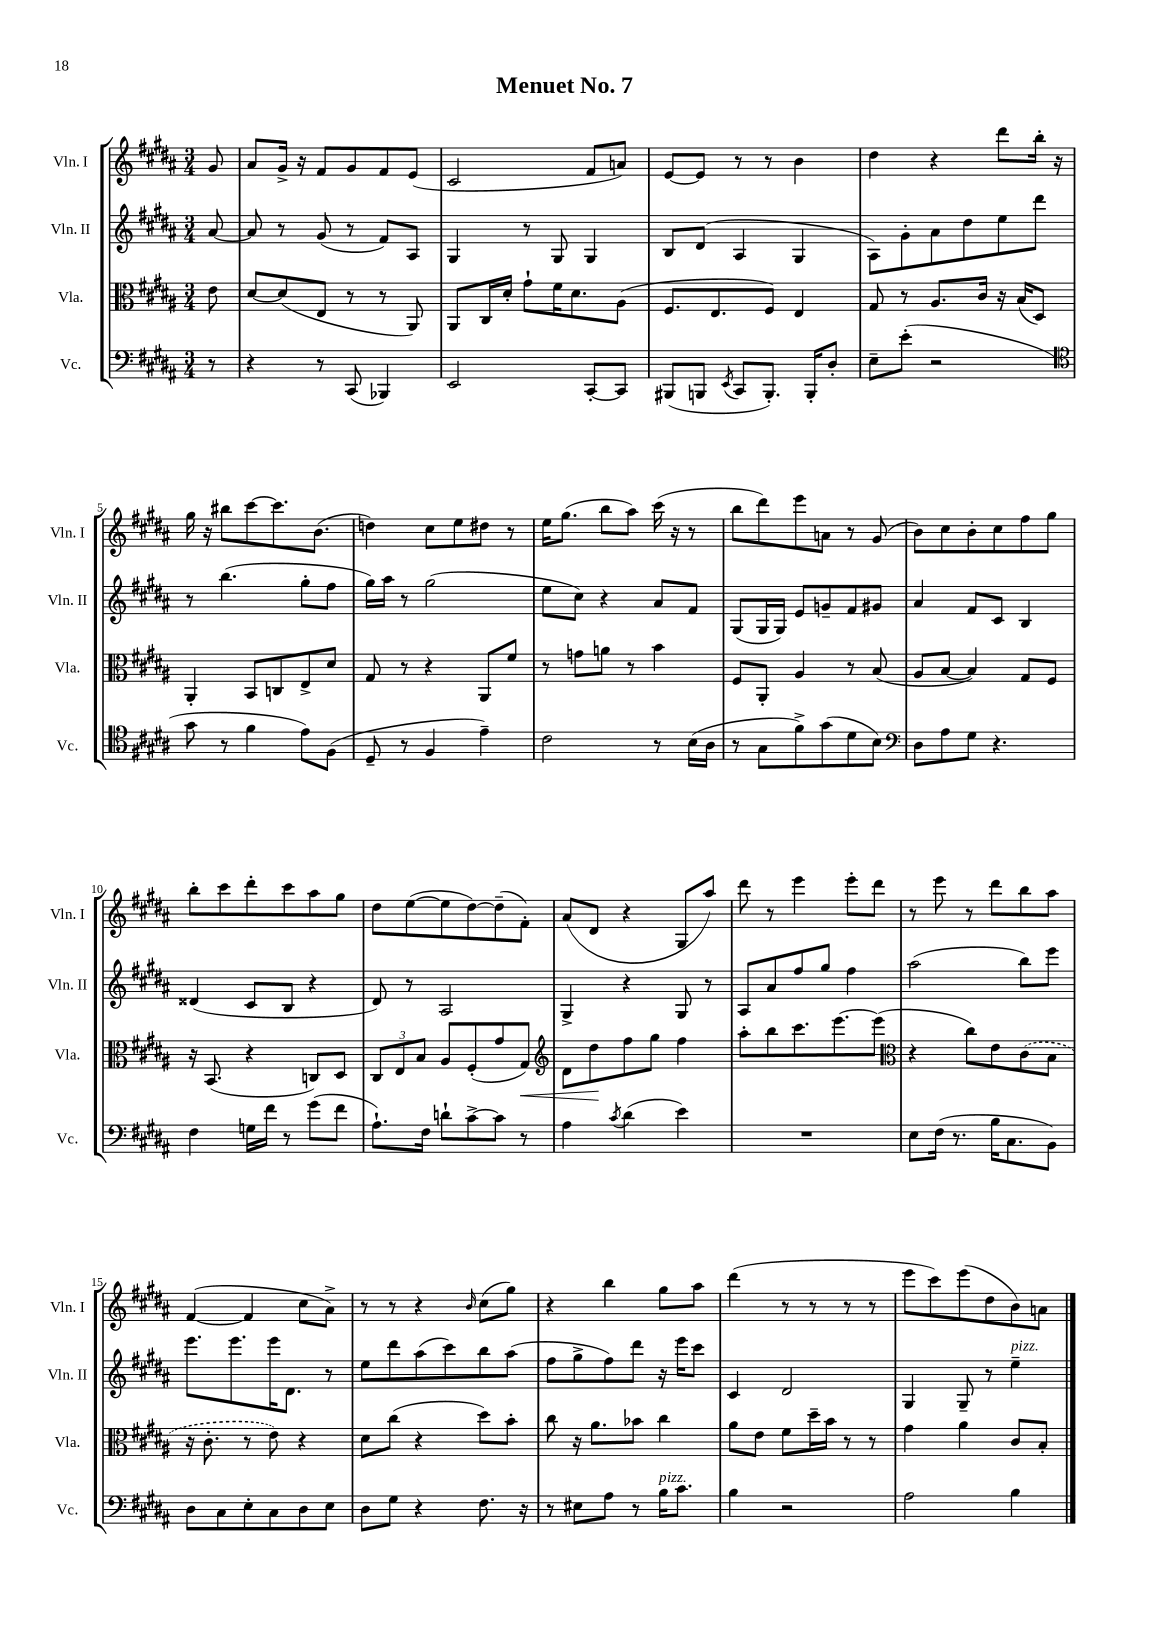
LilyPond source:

\header { title = "Menuet No. 7" }
<<
\new StaffGroup <<
\new Staff = "s0" \with { instrumentName = "Vln. I" shortInstrumentName = "Vln. I" } {
    \clef treble \key b \major \numericTimeSignature \time 3/4 \partial 8
    gis'8 |
    ais'8 gis'16-> r16 fis'8 gis'8 fis'8 e'8( |
    cis'2 fis'8 a'8) |
    e'8~ e'8 r8 r8 b'4 |
    dis''4 r4 dis'''8 b''16-. r16 |
    gis''16 r16 bis''8 cis'''8~ cis'''8. b'8.( |
    d''4) cis''8 e''8 dis''8 r8 |
    e''16 gis''8.( b''8 ais''8) cis'''16( r16 r8 |
    b''8 dis'''8) e'''8 a'8 r8 gis'8( |
    b'8) cis''8 b'8-. cis''8 fis''8 gis''8 |
    b''8-. cis'''8 dis'''8-. cis'''8 ais''8 gis''8 |
    dis''8 e''8~( e''8 dis''8~) dis''8--( fis'8-.) |
    ais'8( dis'8 r4 gis8 ais''8) |
    dis'''8 r8 e'''4 e'''8-. dis'''8 |
    r8 e'''8 r8 dis'''8 b''8 ais''8 |
    fis'4~( fis'4 cis''8 ais'8->) |
    r8 r8 r4 \grace { b'16 } cis''8( gis''8) |
    r4 b''4 gis''8 ais''8 |
    dis'''4( r8 r8 r8 r8 |
    e'''8 cis'''8) e'''8( dis''8 b'8) a'8 \bar "|." |
}
\new Staff = "s1" \with { instrumentName = "Vln. II" shortInstrumentName = "Vln. II" } {
    \clef treble \key b \major \numericTimeSignature \time 3/4 \partial 8
    ais'8~ |
    ais'8 r8 gis'8( r8 fis'8) ais8 |
    gis4 r8 gis8 gis4 |
    b8 dis'8( ais4 gis4 |
    ais8) gis'8-. ais'8 dis''8 e''8 dis'''8 |
    r8 b''4.( gis''8-. fis''8 |
    gis''16) ais''16 r8 gis''2( |
    e''8 cis''8) r4 ais'8 fis'8 |
    gis8( gis16 gis16) e'8 g'8-- fis'8 gis'8 |
    ais'4 fis'8 cis'8 b4 |
    disis'4( cis'8 b8 r4 |
    dis'8) r8 ais2 |
    gis4-> r4 gis8 r8 |
    ais8 ais'8 fis''8 gis''8 fis''4 |
    ais''2( b''8) e'''8 |
    e'''8. e'''8. e'''16 dis'8. r8 |
    e''8 dis'''8 ais''8( cis'''8) b''8 ais''8( |
    fis''8 gis''8-> fis''8) dis'''8 r16 e'''16 cis'''8 |
    cis'4 dis'2 |
    gis4 gis8-- r8 e''4--^\markup { \italic "pizz." } \bar "|." |
}
\new Staff = "s2" \with { instrumentName = "Vla." shortInstrumentName = "Vla." } {
    \clef alto \key b \major \numericTimeSignature \time 3/4 \partial 8
    e'8 |
    dis'8~ dis'8( e8 r8 r8 ais,8) |
    ais,8 cis16 dis'16-. gis'8-! fis'16 dis'8. ais8( |
    fis8. e8. fis8) e4 |
    gis8 r8 ais8. cis'16 r16 b16( dis8) |
    ais,4-. b,8 c8 e8-> dis'8 |
    gis8 r8 r4 ais,8 fis'8 |
    r8 g'8 a'8 r8 b'4 |
    fis8 ais,8-. ais4 r8 b8( |
    ais8 b8~ b4) gis8 fis8 |
    r16 b,8.( r4 c8) dis8 |
    \tuplet 3/2 { cis8 e8 b8 } ais8 fis8-.( gis'8 gis8\<) |
    \clef treble dis'8 dis''8\! fis''8 gis''8 fis''4 |
    ais''8-. b''8 cis'''8. e'''8.~ e'''8( |
    \clef alto r4 cis''8) e'8 \once \slurDashed cis'8( b8 |
    r16 cis'8.-. r8 e'8) r4 |
    dis'8 cis''8( r4 dis''8) b'8-. |
    cis''8 r16 ais'8. bes'8 cis''4 |
    ais'8 e'8 fis'8 dis''16-- b'16 r8 r8 |
    gis'4 ais'4 cis'8 b8-. \bar "|." |
}
\new Staff = "s3" \with { instrumentName = "Vc." shortInstrumentName = "Vc." } {
    \clef bass \key b \major \numericTimeSignature \time 3/4 \partial 8
    r8 |
    r4 r8 cis,8( bes,,4) |
    e,2 cis,8~-. cis,8 |
    bis,,8( b,,8 \acciaccatura { e,8 } cis,8 b,,8.-.) b,,16-. dis8-. |
    e8-- e'8-.( r2 |
    \clef tenor gis'8 r8 fis'4 e'8) fis8( |
    dis8-- r8 fis4 e'4--) |
    cis'2 r8 b16( ais16 |
    r8 gis8 fis'8->) gis'8( dis'8 b8) |
    \clef bass dis8 ais8 gis8 r4. |
    fis4 g16 fis'16 r8 gis'8( fis'8 |
    ais8.-!) fis16 d'8-! cis'8~-> cis'8 r8 |
    ais4 \acciaccatura { cis'8 } dis'4( e'4) |
    R2. |
    e8 fis16( r8. b16 cis8. b,8) |
    dis8 cis8 e8-. cis8 dis8 e8 |
    dis8 gis8 r4 fis8. r16 |
    r8 eis8 ais8 r8 b16^\markup { \italic "pizz." } cis'8. |
    b4 r2 |
    ais2 b4 \bar "|." |
}
>>
>>
